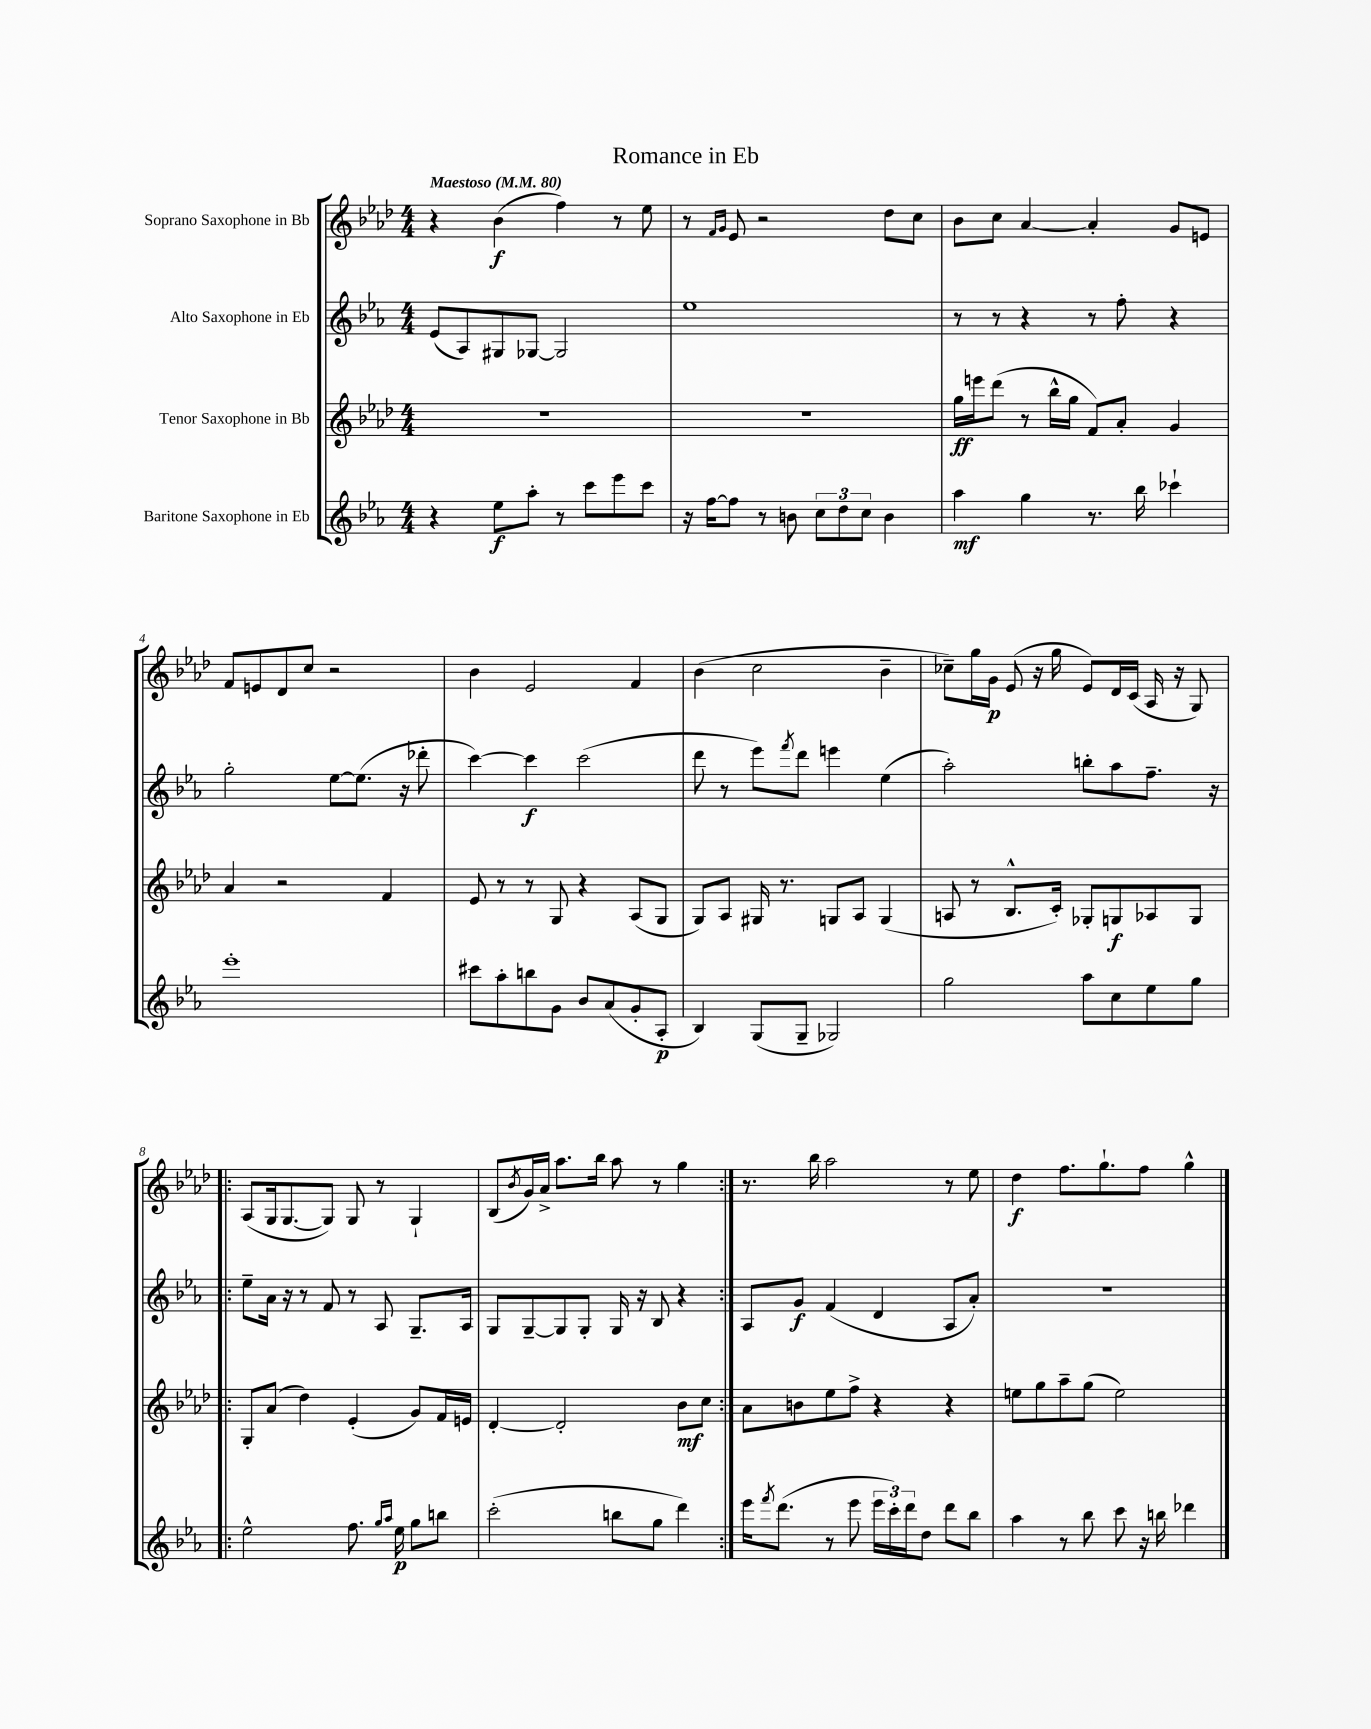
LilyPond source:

\header { title = "Romance in Eb" }
<<
\new StaffGroup <<
\new Staff = "s0" \with { instrumentName = "Soprano Saxophone in Bb" } {
    \clef treble \key aes \major \numericTimeSignature \time 4/4 \tempo "Maestoso" 4 = 80
    r4 bes'4\f( f''4) r8 ees''8 |
    r8 \grace { f'16 g'16 } ees'8 r2 des''8 c''8 |
    bes'8 c''8 aes'4~ aes'4-. g'8 e'8 |
    f'8 e'8 des'8 c''8 r2 |
    bes'4 ees'2 f'4 |
    bes'4( c''2 bes'4-- |
    ces''8--) g''16 g'16\p ees'8( r16 g''16 ees'8) des'16 c'16( aes16 r16 g8) |
    \repeat volta 2 { aes8( g16 g8.~ g8) g8 r8 g4-! |
    bes8( \acciaccatura { bes'8 } g'16) aes'16-> aes''8. bes''16 aes''8 r8 g''4 | }
    r8. bes''16 aes''2 r8 ees''8 |
    des''4\f f''8. g''8.-! f''8 g''4-^ \bar "|." |
}
\new Staff = "s1" \with { instrumentName = "Alto Saxophone in Eb" } {
    \clef treble \key ees \major \numericTimeSignature \time 4/4
    ees'8( aes8) gis8 ges8~ ges2 |
    ees''1 |
    r8 r8 r4 r8 f''8-. r4 |
    g''2-. ees''8~ ees''8.( r16 des'''8-. |
    c'''4~) c'''4\f c'''2( |
    d'''8 r8 ees'''8) \acciaccatura { f'''8 } d'''8 e'''4 ees''4( |
    aes''2-.) b''8-. aes''8 f''8.-- r16 |
    \repeat volta 2 { ees''8-- aes'16 r16 r8 f'8 r8 aes8 g8.-- aes16 |
    g8 g8~-- g8 g8-. g16 r16 bes8 r4 | }
    aes8 g'8\f f'4( d'4 aes8 aes'8-.) |
    R1 \bar "|." |
}
\new Staff = "s2" \with { instrumentName = "Tenor Saxophone in Bb" } {
    \clef treble \key aes \major \numericTimeSignature \time 4/4
    R1 |
    R1 |
    g''16\ff e'''16 des'''8( r8 bes''16-^ g''16 f'8) aes'8-. g'4 |
    aes'4 r2 f'4 |
    ees'8 r8 r8 g8 r4 aes8( g8 |
    g8) aes8 gis16 r8. g8 aes8 g4( |
    a8 r8 bes8.-^ c'16-.) ges8-. g8\f aes8 g8 |
    \repeat volta 2 { g8-. aes'8( des''4) ees'4-.( g'8) f'16 e'16 |
    des'4~-. des'2-. bes'8\mf c''8 | }
    aes'8 b'8 ees''8 f''8-> r4 r4 |
    e''8 g''8 aes''8-- g''8( e''2) \bar "|." |
}
\new Staff = "s3" \with { instrumentName = "Baritone Saxophone in Eb" } {
    \clef treble \key ees \major \numericTimeSignature \time 4/4
    r4 ees''8\f aes''8-. r8 c'''8 ees'''8 c'''8 |
    r16 f''16~ f''8 r8 b'8 \tuplet 3/2 { c''8 d''8 c''8 } b'4 |
    aes''4\mf g''4 r8. bes''16 ces'''4-! |
    ees'''1-. |
    cis'''8 aes''8-. b''8 g'8 bes'8 aes'8( g'8-. aes8-.\p |
    bes4) g8( g8-- ges2) |
    g''2 aes''8 c''8 ees''8 g''8 |
    \repeat volta 2 { ees''2-^ f''8. \grace { g''16 aes''16 } ees''16\p g''8 b''8 |
    c'''2-.( b''8 g''8 d'''4) | }
    ees'''16 \acciaccatura { f'''8 } d'''8.( r8 ees'''8 \tuplet 3/2 { ees'''16 c'''16-.) d'''16 } d''8 d'''8 bes''8 |
    aes''4 r8 bes''8 c'''8 r16 b''16 des'''4 \bar "|." |
}
>>
>>
